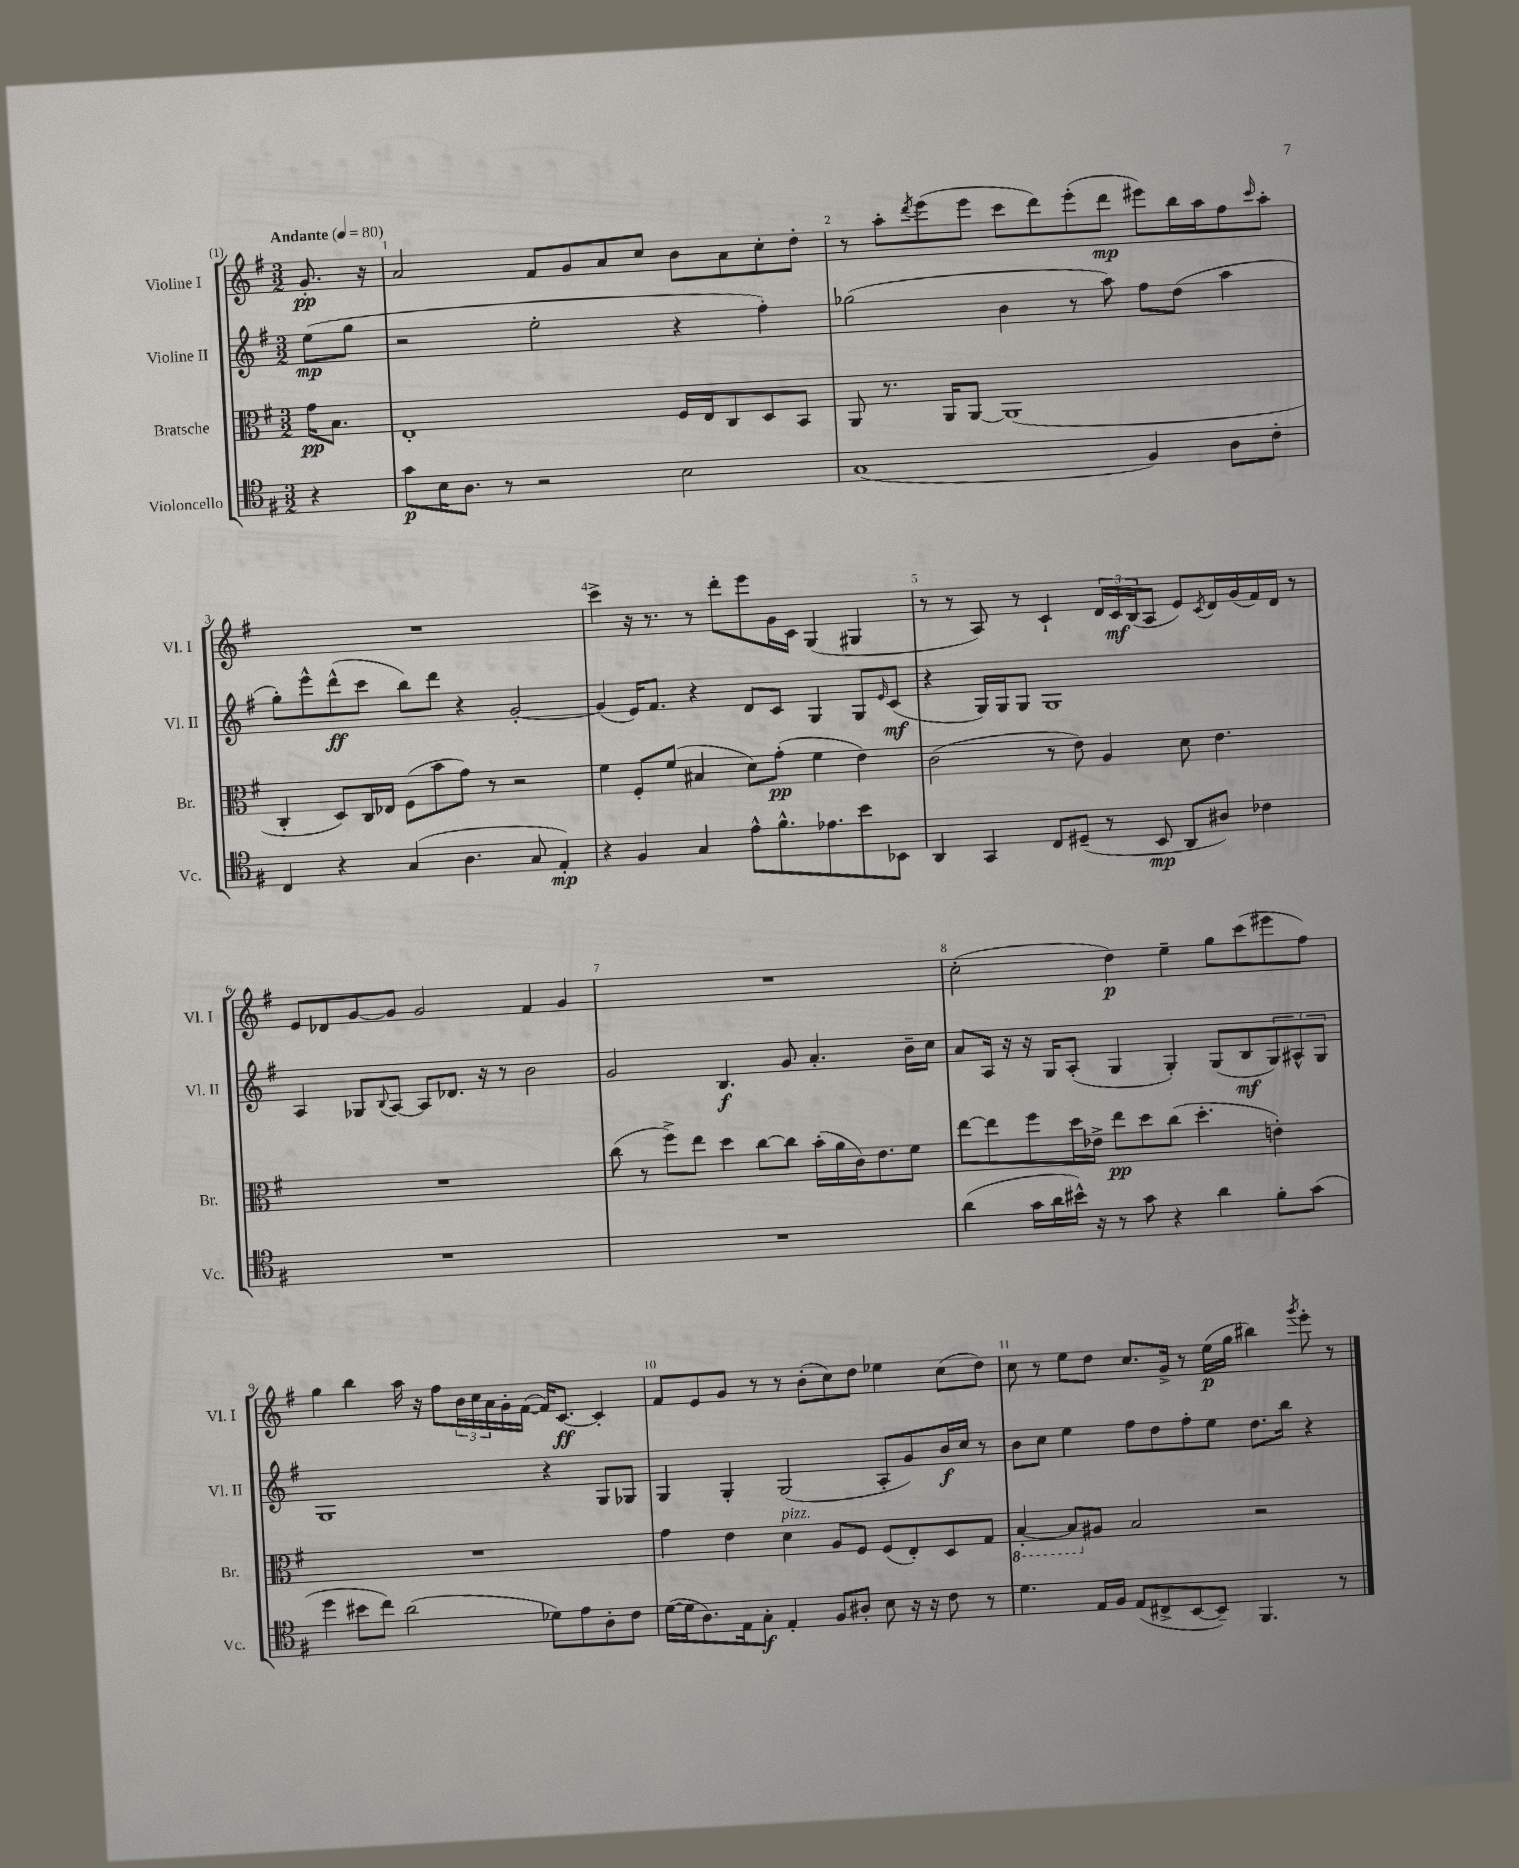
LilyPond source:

<<
\new StaffGroup <<
\new Staff = "s0" \with { instrumentName = "Violine I" shortInstrumentName = "Vl. I" } {
    \clef treble \key g \major \numericTimeSignature \time 3/2 \partial 4 \tempo "Andante" 4 = 80
    g'8.-.\pp r16 |
    a'2 fis'8 g'8 a'8 c''8 b'8 a'8 c''8-. d''8-. |
    r8 a''8-. \acciaccatura { d'''8 } e'''8( e'''8 c'''8 d'''8) e'''8-.( d'''8\mp eis'''8) b''16 a''16 fis''8 \grace { c'''16 } a''8-. |
    R1. |
    c'''4-> r16 r8. r8 d'''8-. e'''8 g'16 c'16 g4( gis4 |
    r8 r8 a8) r8 c'4-! \tuplet 3/2 { d'16 c'16\mf b16( } a8 e'8) \acciaccatura { c'8 } d'16 g'16( fis'16) d'16 r8 |
    e'8 des'8 g'8~ g'8 g'2 fis'4 g'4 |
    R1. |
    c''2-.( d''4\p) e''4-- g''8 c'''8( eis'''8 fis''8) |
    g''4 b''4 a''16 r16 fis''8 \tuplet 3/2 { b'16 c''16 a'16 } g'16-. fis'16~( fis'16) c'8.~\ff c'4-. |
    fis'8 e'8 g'8 r8 r8 b'8-.( c''8) d''8 ees''4 c''8( d''8) |
    c''8 r8 e''8 d''8 c''8. g'16-> r8 e''16\p( g''16 bis''4) \acciaccatura { g'''8 } e'''8-. r8 \bar "|." |
}
\new Staff = "s1" \with { instrumentName = "Violine II" shortInstrumentName = "Vl. II" } {
    \clef treble \key g \major \numericTimeSignature \time 3/2 \partial 4
    e''8\mp( g''8 |
    r2 e''2-. r4 fis''4-.) |
    ges''2( b'4 r8 a''8) fis''8 d''8( a''4 |
    g''8-.) e'''8-^ d'''8-^\ff( c'''8 b''8) d'''8 r4 g'2~-. |
    g'4( e'16) fis'8. r4 d'8 c'8 g4 g8 \grace { e'16 } c'8\mf( |
    r4 g16) g16 g8 g1 |
    a4 ges8 \appoggiatura { b8 } a8~ a8 des'8. r16 r8 b'2 |
    g'2 b4.\f g'8 a'4.-. b'16-- c''16 |
    a'8 a16 r16 r16 g16 a8-.( g4 g4-.) g8( b8\mf \tuplet 3/2 { g8) ais8-^ g8 } |
    g1 r4 g8 ges8 |
    g4 g4-. g2( a8-. g'8) b'16\f c''16 r8 |
    b'8 c''8 e''4 fis''8 d''8 fis''8-. e''8 d''8. b''16 r4 \bar "|." |
}
\new Staff = "s2" \with { instrumentName = "Bratsche" shortInstrumentName = "Br." } {
    \clef alto \key g \major \numericTimeSignature \time 3/2 \partial 4
    g'16\pp b8. |
    e1-. fis16 e16 c8 d8 b,8 |
    a,8 r8. a,16 a,8~ a,1( |
    c4-. d8) c16 ees16 fis8( b'8 g'8) r8 r2 |
    fis'4 fis8-. fis'8( bis4 d'8) g'8-.\pp( fis'4 e'4) |
    c'2( r8 e'8) a4 d'8 e'4. |
    R1. |
    c''8( r8 fis''8->) e''8 d''4 c''8~ c''8 b'16-.( a'16 c'16) e'8. fis'8 |
    e''8~ e''8 fis''8 d''16 ees'16-> e''8\pp d''8 c''8( d''4.-. e'4-.) |
    R1. |
    g'4 e'4 d'4^\markup { \italic "pizz." } a8 fis8 fis8( e8-.) d8 g8 |
    \ottava #-1 b,4~-. b,8 \ottava #0 ais8 b2 r2 \bar "|." |
}
\new Staff = "s3" \with { instrumentName = "Violoncello" shortInstrumentName = "Vc." } {
    \clef tenor \key g \major \numericTimeSignature \time 3/2 \partial 4
    r4 |
    g'8\p b16 a8. r8 r2 b2 |
    g1( fis4) a8 c'8-. |
    c4 r4 g4( a4. g8 e4-.\mp) |
    r4 fis4 g4 e'8-^ fis'8.-^ ees'8. b'8 bes,8 |
    a,4 g,4 c8 dis8--( r8 b,8\mp a,8 ais8) ces'4 |
    R1. |
    R1. |
    a'4( g'16 a'16 bis'16-^) r16 r8 g'8 r4 a'4 fis'8-. g'8( |
    d''4 bis'8 c''8) a'2( des'8) e'8 a8-. c'8 |
    d'16~( d'16 a8.) e16 g8-.\f e4-. fis8 ais8-. b8 r16 r16 c'8 r8 |
    d'4. e16 fis16 e8( cis8-> b,8~ b,8--) fis,4. r8 \bar "|." |
}
>>
>>
\layout { \context { \Score \override BarNumber.break-visibility = ##(#f #t #t) barNumberVisibility = #all-bar-numbers-visible } }
